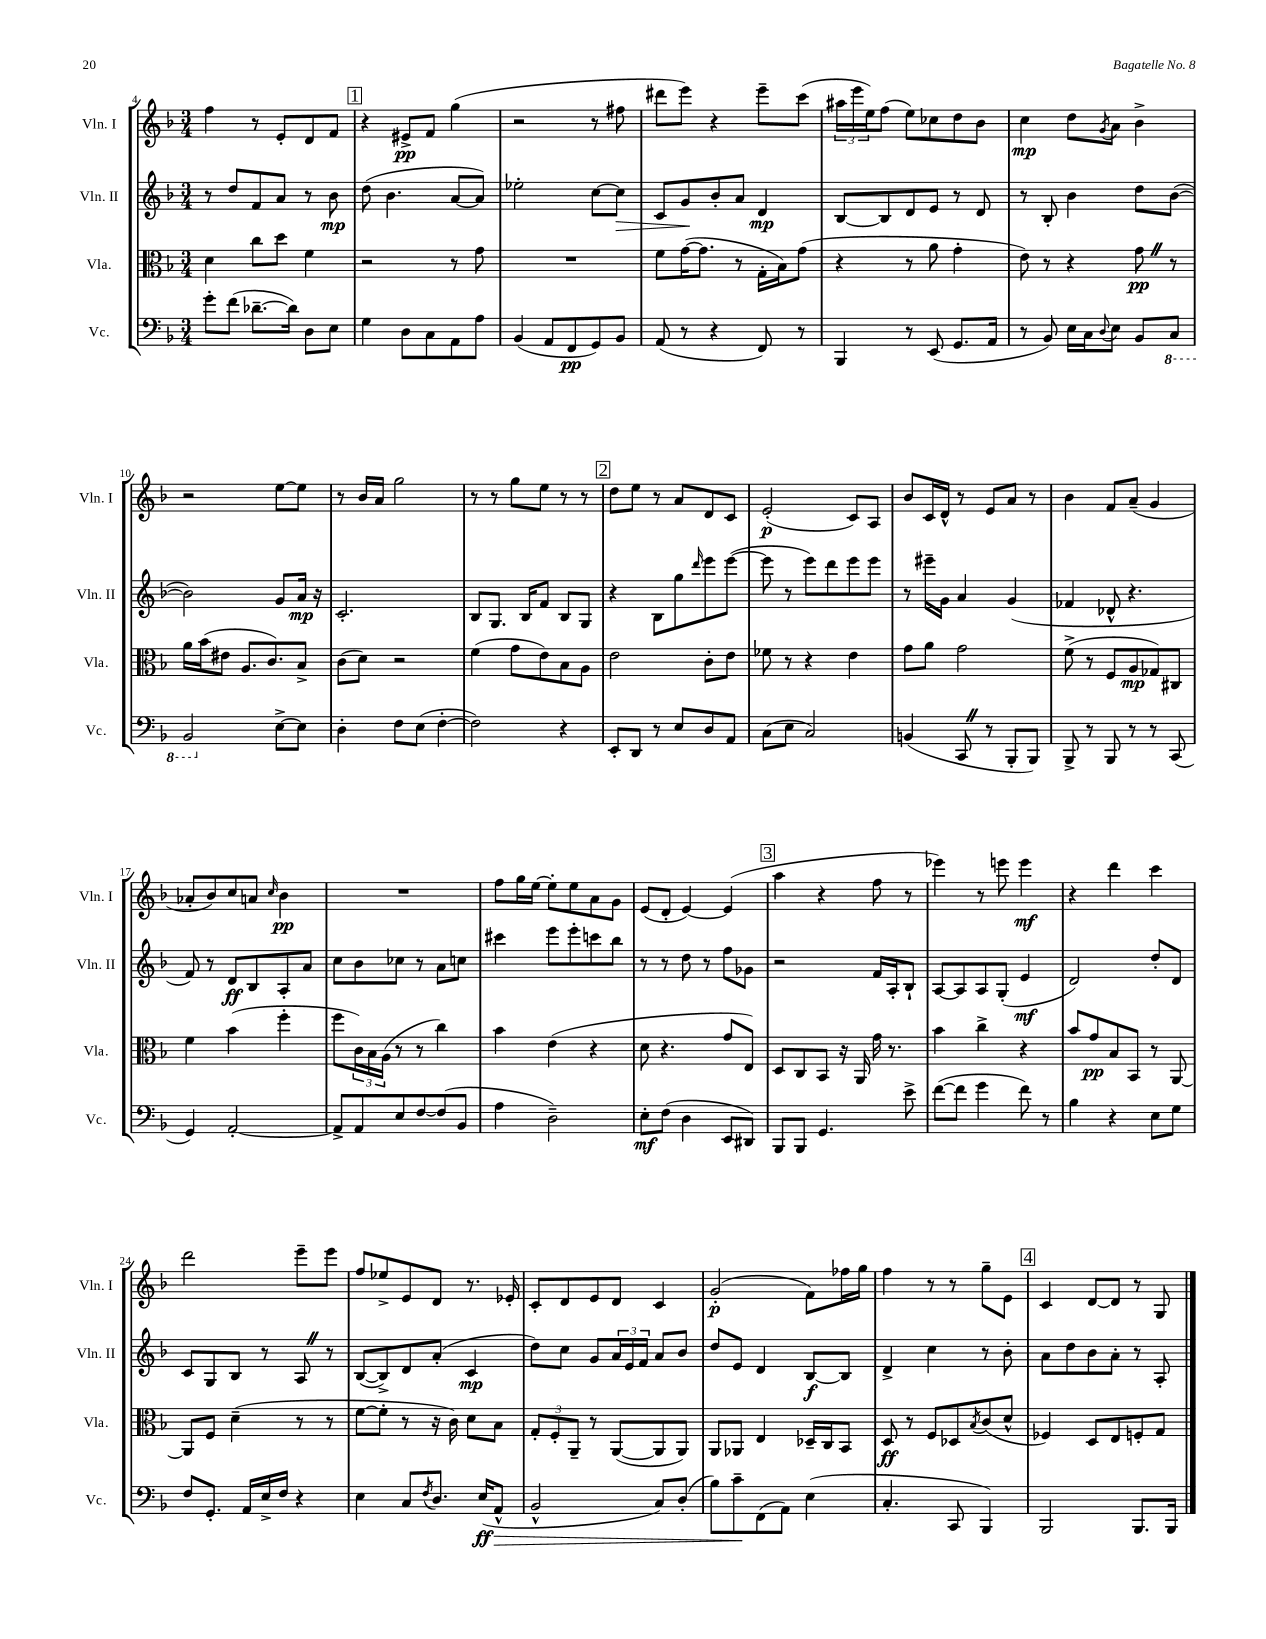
<<
\new StaffGroup <<
\new Staff = "s0" \with { instrumentName = "Vln. I" shortInstrumentName = "Vln. I" } {
    \clef treble \key f \major \numericTimeSignature \time 3/4
    f''4 r8 e'8-. d'8 f'8 |
    \mark \markup { \box "1" } r4 eis'8->\pp f'8 g''4( |
    r2 r8 fis''8 |
    dis'''8 e'''8) r4 e'''8-- c'''8( |
    \tuplet 3/2 { ais''16 e'''16 e''16) } f''8( e''8) ces''8 d''8 bes'8 |
    c''4\mp d''8 \acciaccatura { g'8 } a'8 bes'4-> |
    r2 e''8~ e''8 |
    r8 bes'16 a'16 g''2 |
    r8 r8 g''8 e''8 r8 r8 |
    \mark \markup { \box "2" } d''8 e''8 r8 a'8 d'8 c'8 |
    e'2-.\p( c'8) a8 |
    bes'8 c'16 d'16-^ r8 e'8 a'8 r8 |
    bes'4 f'8 a'8--( g'4 |
    aes'8-. bes'8) c''8 a'8 \grace { c''16 } bes'4\pp |
    R2. |
    f''8 g''16 e''16~ e''8-. e''8 a'8 g'8 |
    e'8( d'8-. e'4~) e'4( |
    \mark \markup { \box "3" } a''4 r4 f''8 r8 |
    ees'''4) r8 e'''8 e'''4\mf |
    r4 d'''4 c'''4 |
    d'''2 e'''8-- e'''8 |
    f''8 ees''8-> e'8 d'8 r8. ees'16-. |
    c'8-. d'8 e'8 d'8 c'4 |
    g'2-.\p( f'8) fes''16 g''16 |
    f''4 r8 r8 g''8-- e'8 |
    \mark \markup { \box "4" } c'4 d'8~ d'8 r8 g8 \bar "|." |
}
\new Staff = "s1" \with { instrumentName = "Vln. II" shortInstrumentName = "Vln. II" } {
    \clef treble \key f \major \numericTimeSignature \time 3/4
    r8 d''8 f'8 a'8 r8 bes'8\mp |
    \mark \markup { \box "1" } d''8( bes'4. a'8~ a'8) |
    ees''2-. c''8~ c''8\> |
    c'8 g'8\! bes'8-. a'8 d'4\mp |
    bes8~ bes8 d'8 e'8 r8 d'8 |
    r8 bes8-. bes'4 d''8 bes'8~( |
    bes'2) g'8 a'16\mp r16 |
    c'2.-. |
    bes8 g8. bes16 f'8 bes8 g8 |
    \mark \markup { \box "2" } r4 bes8 g''8 \grace { d'''16 } e'''8 e'''8~( |
    e'''8 r8 e'''8) d'''8 e'''8 e'''8 |
    r8 eis'''16-- g'16 a'4 g'4( |
    fes'4 des'8-^ r4. |
    f'8) r8 d'8\ff bes8 a8-. a'8 |
    c''8 bes'8 ces''8 r8 a'8 c''8 |
    cis'''4 e'''8 e'''8-. c'''8 bes''8 |
    r8 r8 d''8 r8 f''8 ges'8 |
    \mark \markup { \box "3" } r2 f'16 a16-. bes8-! |
    a8~ a8 a8 g8-.( e'4\mf |
    d'2) d''8-. d'8 |
    c'8 g8 bes8 r8 a8 \once \override BreathingSign.text = \markup { \musicglyph "scripts.caesura.straight" } \breathe r8 |
    bes8~( bes8->) d'8 a'8-.( c'4\mp |
    d''8) c''8 g'8 \tuplet 3/2 { a'16 e'16 f'16 } a'8 bes'8 |
    d''8 e'8 d'4 bes8~\f bes8 |
    d'4-> c''4 r8 bes'8-. |
    \mark \markup { \box "4" } a'8 d''8 bes'8 a'8-. r8 a8-. \bar "|." |
}
\new Staff = "s2" \with { instrumentName = "Vla." shortInstrumentName = "Vla." } {
    \clef alto \key f \major \numericTimeSignature \time 3/4
    d'4 c''8 d''8 f'4 |
    \mark \markup { \box "1" } r2 r8 g'8 |
    R2. |
    f'8 g'16~( g'8. r8 g16-. bes16) g'8( |
    r4 r8 a'8 g'4-. |
    e'8) r8 r4 g'8\pp \once \override BreathingSign.text = \markup { \musicglyph "scripts.caesura.straight" } \breathe r8 |
    a'16 bes'16( eis'8 a8. c'8.) bes8-> |
    c'8( d'8) r2 |
    f'4( g'8 e'8) bes8 a8 |
    \mark \markup { \box "2" } e'2 c'8-. e'8 |
    fes'8 r8 r4 e'4 |
    g'8 a'8 g'2 |
    f'8->( r8 f8 a8\mp ges8) cis8 |
    f'4 bes'4( f''4-. |
    f''8 \tuplet 3/2 { c'16) bes16 a16( } r8 r8 c''4) |
    bes'4 e'4( r4 |
    d'8 r4. g'8 e8) |
    \mark \markup { \box "3" } d8 c8 bes,8 r16 a,16 g'16 r8. |
    bes'4 c''4-> r4 |
    bes'8 g'8\pp bes8 bes,8 r8 a,8~ |
    a,8 f8 d'4--( r8 r8 |
    f'8~ f'8-. r8 r16 c'16) d'8 bes8 |
    \tuplet 3/2 { g8-. f8-. a,8-- } r8 a,8~( a,8 a,8) |
    a,8 aes,8 e4 des16-- c16 bes,8 |
    d8\ff r8 f8 des8 \acciaccatura { bes8 } c'8( d'8-^ |
    \mark \markup { \box "4" } fes4) d8 e8 f8-. g8 \bar "|." |
}
\new Staff = "s3" \with { instrumentName = "Vc." shortInstrumentName = "Vc." } {
    \clef bass \key f \major \numericTimeSignature \time 3/4
    g'8-. f'8( des'8.~-- des'16) d8 e8 |
    \mark \markup { \box "1" } g4 d8 c8 a,8 a8 |
    bes,4( a,8 f,8\pp g,8) bes,8 |
    a,8( r8 r4 f,8) r8 |
    bes,,4 r8 e,8( g,8. a,16 |
    r8 bes,8) e16 c16 \appoggiatura { d8 } e8 bes,8 \ottava #-1 c,8 |
    bes,,2 \ottava #0 e8~-> e8 |
    d4-. f8 e8( f4~-. |
    f2) r4 |
    \mark \markup { \box "2" } e,8-. d,8 r8 e8 d8 a,8 |
    c8( e8 c2) |
    b,4( c,8 \once \override BreathingSign.text = \markup { \musicglyph "scripts.caesura.straight" } \breathe r8 bes,,8-. bes,,8) |
    bes,,8-> r8 bes,,8 r8 r8 c,8( |
    g,4) a,2~-. |
    a,8-> a,8 e8 f8~ f8( bes,8 |
    a4 d2--) |
    e8-.\mf f8( d4 e,8 dis,8) |
    \mark \markup { \box "3" } bes,,8 bes,,8 g,4. e'8-> |
    f'8~( f'8 g'4 f'8) r8 |
    bes4 r4 e8 g8 |
    f8 g,8.-. a,16 e16-> f16 r4 |
    e4 c8 \acciaccatura { f8 } d8. e16\ff( a,8-^\> |
    bes,2-^ c8) d8-.( |
    bes8) c'8--\! f,8( a,8) e4( |
    c4.-. c,8 bes,,4) |
    \mark \markup { \box "4" } bes,,2 bes,,8. bes,,16 \bar "|." |
}
>>
>>
\layout { \context { \Score currentBarNumber = #4 } }
